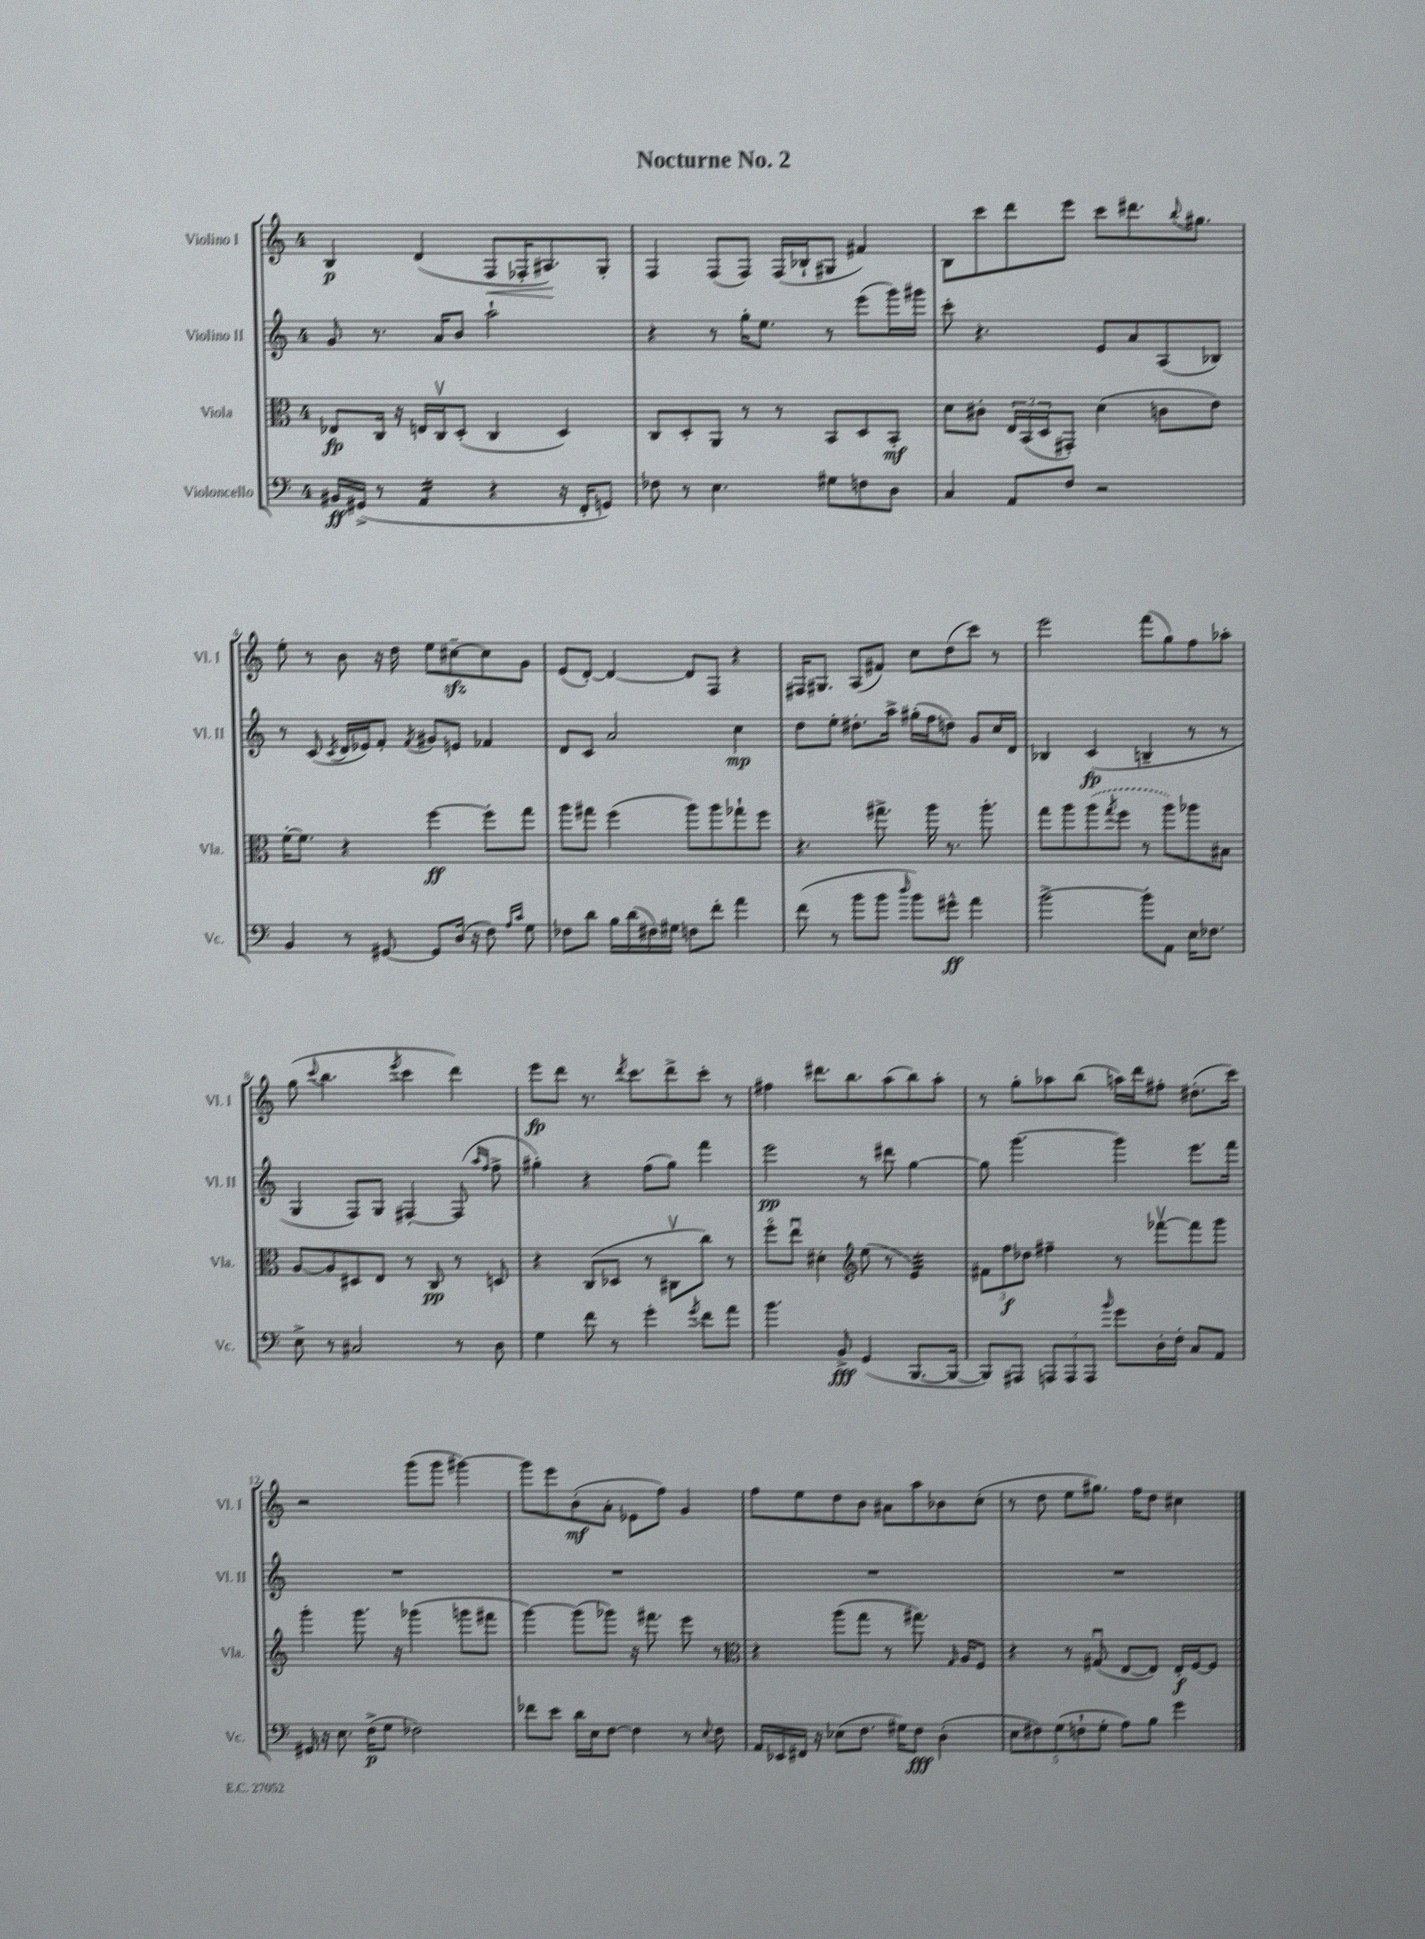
\header { title = "Nocturne No. 2" }
<<
\new StaffGroup <<
\new Staff = "s0" \with { instrumentName = "Violino I" shortInstrumentName = "Vl. I" } {
    \clef treble \key c \major \once \override Staff.TimeSignature.style = #'single-digit \time 4/4
    b4\p d'4( f8\< fes16-. ais8.\!) g8-. |
    f4 f8( f8) f16( bes16-! gis8 fis'4) |
    b8 c'''8 d'''8 e'''8 c'''8 dis'''8. \appoggiatura { b''8 } gis''8. |
    e''8-. r8 b'8 r16 d''16 e''8 cis''8~--\sfz cis''8 g'8 |
    e'8( d'8~-.) d'4~ d'8 f8 r4 |
    fis16 gis8. a8( fis'8) c''8 d''8( c'''8) r8 |
    e'''2 f'''8( g''8) f''8 aes''8-. |
    g''8( \appoggiatura { c'''8 } b''4. \acciaccatura { e'''8 } c'''4 d'''4) |
    e'''8\fp d'''8 r8. \acciaccatura { d'''8 } c'''8. d'''8-> c'''8-. r8 |
    fis''4 dis'''8. b''8. a''8( b''8) a''8-. |
    r8 g''8-. aes''8 b''8( a''16) d'''16 fis''8-. dis''8.-.( c'''16) |
    r2 g'''8( g'''8 gis'''4~) |
    gis'''8 e'''8 b'8-.\mf( a'8-. ees'8 f''8) g'4 |
    f''8 e''8 d''8 b'8 ais'8 a''8 bes'8 c''8-.( |
    r8 d''8 e''8 gis''8.) f''16 d''8 cis''4 \bar "|." |
}
\new Staff = "s1" \with { instrumentName = "Violino II" shortInstrumentName = "Vl. II" } {
    \clef treble \key c \major \once \override Staff.TimeSignature.style = #'single-digit \time 4/4
    g'8 r8. a'16 b'8 a''2-! |
    r4 r8 g''16-. e''8. r8 e'''8( g'''16) gis'''16 |
    c'''8-. r4. e'8 a'8 a8( bes8) |
    r8 c'8( \acciaccatura { c'8 } d'16 ees'16) f'8-. \acciaccatura { f'8 } gis'8 e'8 fes'4 |
    d'8 c'8 a'2 c''4\mp |
    d''8 e''8-. dis''8.-. a''16-> gis''16-.( f''16 d''8) g'8 c''16 d'16 |
    bes4 c'4\fp( b4-- r8 r8 |
    g4 f8) g8 fis4~-. fis8( \grace { a''16 f''16 } f''8-> |
    gis''4-.) r4 f''8( gis''8) f'''4 |
    e'''2\pp r8 dis'''8 g''4~ |
    g''8 g'''4.~ g'''4 e'''8. f'''16 |
    R1 |
    R1 |
    R1 |
    R1 \bar "|." |
}
\new Staff = "s2" \with { instrumentName = "Viola" shortInstrumentName = "Vla." } {
    \clef alto \key c \major \once \override Staff.TimeSignature.style = #'single-digit \time 4/4
    ees8\fp c16 r16 e16 c16\upbow d8-.( c4 d4) |
    c8 d8-. a,8 r8 r8 b,8 d8 b,8-.\mf |
    d'8 cis'8-. \tuplet 3/2 { e16 b,16( d16 } gis,8-.) d'4( c'8 e'8) |
    f'16~-. f'8. r4 f''4~\ff f''8-. g''8 |
    a''8 gis''8 f''4( a''8) a''8 ges''8-! f''8 |
    r4. gis''8.-> a''16 r8. a''8.-. |
    g''8 a''8 \once \slurDashed a''8( \acciaccatura { g''8 } f''8 r8 a''8) aes''8 bis8 |
    a8~ a8 dis8 e8 r8 c8\pp r8 d8 |
    r4 c8( des8 r8 cis8\upbow c''8) r8 |
    f''8\flageolet e''8\downbow dis'4-. \clef treble e''8( r8 e'4:32) |
    \tuplet 3/2 { fis'8 f''8\f des''8 } fis''4-- r8 fes'''8~\upbow fes'''8 g'''8 |
    g'''4-. g'''8. r16 ges'''4( g'''8 fis'''8 |
    g'''4~) g'''8( ges'''8) r16 fis'''8. e'''8 r8 |
    \clef alto r4 a''8( g''8 r8 gis''8.) \grace { g16 } a16 f8 |
    r4 r8 gis8\downbow( e8~ e8) e16-.\f f16~ f8 \bar "|." |
}
\new Staff = "s3" \with { instrumentName = "Violoncello" shortInstrumentName = "Vc." } {
    \clef bass \key c \major \once \override Staff.TimeSignature.style = #'single-digit \time 4/4
    bis,16\ff gis,16->( r8 a,4:16 r4 r16 f,16-. g,8) |
    fes8 r8 e4. gis8 f8 d8 |
    c4 a,8 f8 r2 |
    b,4 r8 gis,8~ gis,8 d16( r16 f8) \grace { a16 c'16 } g8 |
    fes8 d'8 b16 d'16( fis16) gis16 f8 f'8-. a'4 |
    f'8( r8 b'8 b'8 \grace { d''16 } b'8) gis'8-^\ff a'4 |
    b'2~-> b'8-. a,8 e16 fes8. |
    e8-> r8 cis2 r8 d8 |
    g4 f'8 r8 g'4-. \acciaccatura { g'8 } f'8 a'8 |
    b'4. b,8->\fff g,4( b,,8.~ b,,16~ |
    b,,8) ais,,8 \tuplet 3/2 { a,,8 a,,8 a,,8 } \grace { b'16 } g'8 d16-. f16-. c8 a,8 |
    gis,16 r16 e8. f16->\p( g8 fes2) |
    fes'8 e'8 d'16 e16 f8~ f4 r8 \appoggiatura { e8 } f8 |
    a,16 ees,16 fis,16 r16 ees8( f8. gis16) f8\fff d4-.( |
    \tuplet 5/4 { e8 fis8) g8( f8-! g8-. } a8) b8 g'4 \bar "|." |
}
>>
>>
